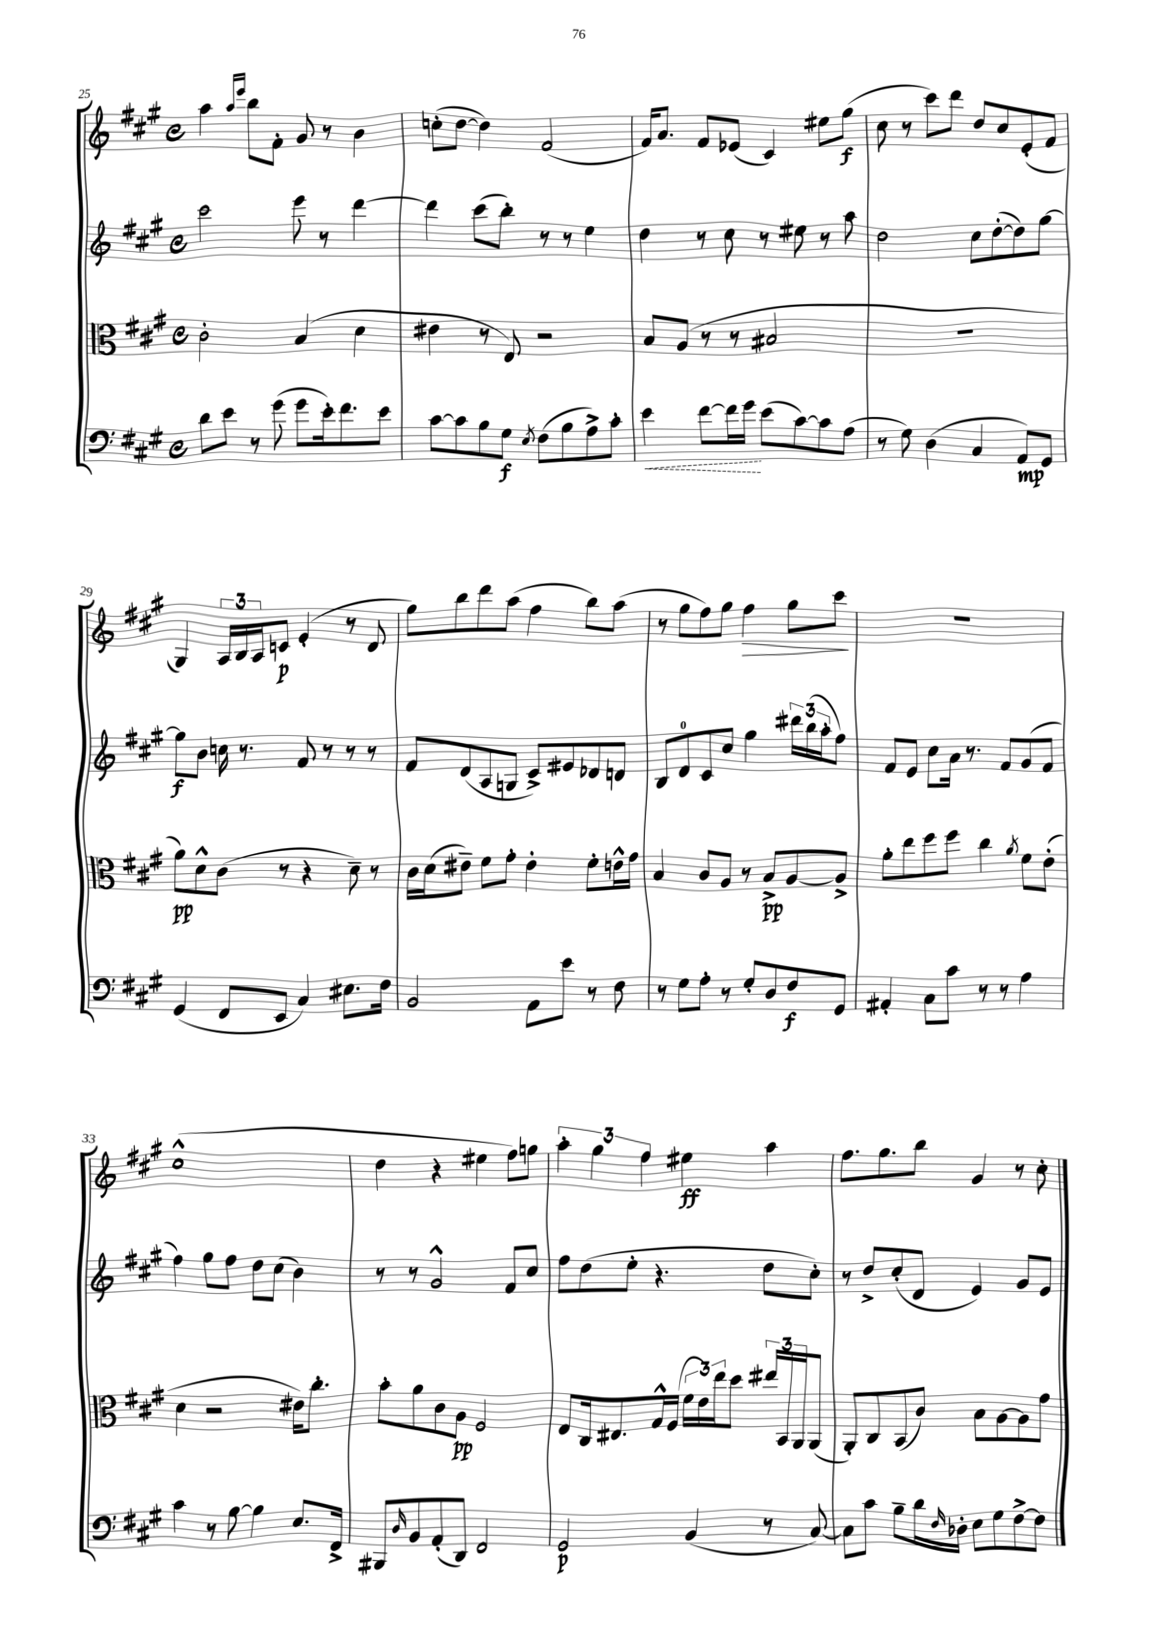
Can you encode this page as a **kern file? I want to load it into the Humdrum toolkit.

**kern	**kern	**kern	**kern
*staff4	*staff3	*staff2	*staff1
*clefF4	*clefC3	*clefG2	*clefG2
*k[f#c#g#]	*k[f#c#g#]	*k[f#c#g#]	*k[f#c#g#]
*M4/4	*M4/4	*M4/4	*M4/4
*met(c)	*met(c)	*met(c)	*met(c)
8d\L	2c#'\	2ccc#\	4aa\
8e\J	.	.	.
.	.	.	16qqaa/LL
.	.	.	16qqeee/JJ
8r	.	.	8bb\L
(8g#\	.	.	8f#'\J
8g#\L	(4B/	8eee\	8g#/
16e'\k)	.	8r	8r
8.f#\	.	.	.
.	4d\	[4ddd\	4b\
8e\J	.	.	.
=	=	=	=
[8c#\L	4e#\	4ddd\]	(8cc'\L
8c#\]	.	.	[8dd\J
8B\	8r	(8ccc#\L	4dd\])
8G#\J	8E/)	8bb'\J)	.
8qE/	.	.	.
(8F#\L	2r	8r	(2f#/
8B\	.	8r	.
8A^\)	.	4ee\	.
8c#'\J	.	.	.
=	=	=	=
4e\	8B/L	4dd\	16f#/LK)
.	.	.	8.a/J
.	(8A/J	.	.
[8f#\L	8r	8r	8f#/L
16f#\]L	8r	8cc#\	(8e-/J
16g#\JJ	.	.	.
(8e\L	2B#/	8r	4c#/)
[8c#\)	.	8ee#\	.
8c#\]	.	8r	8ee#\L
(8A\J	.	8aa\	(8gg#\J
=	=	=	=
8r	1r	2dd\	8cc#\
8G#\)	.	.	8r
(4D\	.	.	8ccc#\L)
.	.	.	8ddd\J
4C#/	.	8cc#\L	8dd/L
.	.	([8dd'\	8cc#/
8AA/L)	.	8dd\])	(8e'/
8GG#/J	.	[8gg#\J	8f#/J
=	=	=	=
(4GG#/	8a\L)	8gg#\]L	4G#/)
.	8d^^\	8b\J	.
8FF#/L	(8c#\J	16cc\	24A/LL
.	.	.	24B/
.	.	8.r	.
.	.	.	24A/J
8EE/J	8r	.	8c/J
4C#/)	4r	8f#/	(4e'/
.	.	8r	.
8.E#\L	8d~\)	8r	8r
.	8r	8r	8d/
16F#\Jk	.	.	.
=	=	=	=
2BB/	16c#\LL	8f#/L	8gg#\L)
.	(16d\J	.	.
.	8e#~\J)	(8d/	8bb\
.	8f#\L	8A/	8ddd\
.	8g#'\J	8G/J	(8aa\J
8AA\L	4e#'\	8c#^/L)	4ff#\
8e\J	.	8e#/	.
8r	8f#'\L	8d-/	8bb\L)
8F#\	16e^^\L	8d/J	(8aa\J
.	16g#\JJ	.	.
=	=	=	=
8r	4B/	8B/L	8r
8G#\L	.	8d/	8gg#\L
8A'\J	8c#/L	8c#/	8ff#\)
8r	8A/J	8cc#/J	8gg#\J
8G#'/L	8r	4gg#\	4ff#\
8D/	8B^/L	.	.
8F#/	[8A/	24ddd#\LL	8gg#\L
.	.	(24bb\	.
.	.	24aa'\J	.
8GG#/J	8A^/]J	8ff#\J)	8ccc#\J
=	=	=	=
4AA#'/	8a'\L	8f#/L	1r
.	8ee\	8e/J	.
8C#\L	8ff#\	8cc#\L	.
8c#\J	8ff#\J	16a\Jk	.
.	.	8.r	.
8r	4cc#\	.	.
8r	.	8f#/L	.
.	8qa/	.	.
4A\	8f#\L	(8g#/	.
.	(8e'\J	8f#/J	.
=	=	=	=
4c#\	4d\	4ff#\)	(1cc#^^
8r	2r	8gg#\L	.
[8B\	.	8ff#\J	.
4B\]	.	8dd\L	.
.	.	(8cc#\J	.
8.E/L	16e#\LK)	4b\)	.
.	8.cc#'\J	.	.
16FF#^/Jk	.	.	.
=	=	=	=
8BBB#/L	8b'\L	8r	4dd\
16qqD/	.	.	.
8BB/	8a\	8r	.
(8AA'/	8c#\	2g#^^/	4r
8DD/J)	8A\J	.	.
2FF#/	2F#/	.	4ee#\
.	.	8f#/L	8ff#\L)
.	.	8cc#/J	8gg\J
=	=	=	=
2GG#/	8E/L	8ff#\L	6aa'\
.	16C#/k	(8dd\	.
.	.	.	6gg#\
.	8.E#/	.	.
.	.	8ee'\J	.
.	.	.	6ff#\
.	16G#^^/L	4.r	.
.	(16F#/JJ	.	.
(4BB/	24f#\LL	.	4ee#\
.	24e\)	.	.
.	24ee\J	.	.
.	8dd\J	.	.
8r	24ee#/LL	8dd\L	4aa\
.	24BB/	.	.
.	24AA/J	.	.
[8C#/)	(8AA/J	8cc#'\J)	.
=	=	=	=
8C#\]L	8AA'/L)	8r	8.ff#\L
8c#\J	8C#/	8dd^/L	.
.	.	.	8.gg#\
8B~\L	(8BB/	(8cc#'/	.
16d\L	8c#/J)	8d/J	8bb\J
16qqF#/	.	.	.
16D-'\JJ	.	.	.
8E\L	8B\L	4e/)	4g#/
8G#\	[8A\	.	.
[8F#^\	8A\]	8g#/L	8r
8F#\]J	8g#\J	8e/J	8cc#'\
==	==	==	==
*-	*-	*-	*-
